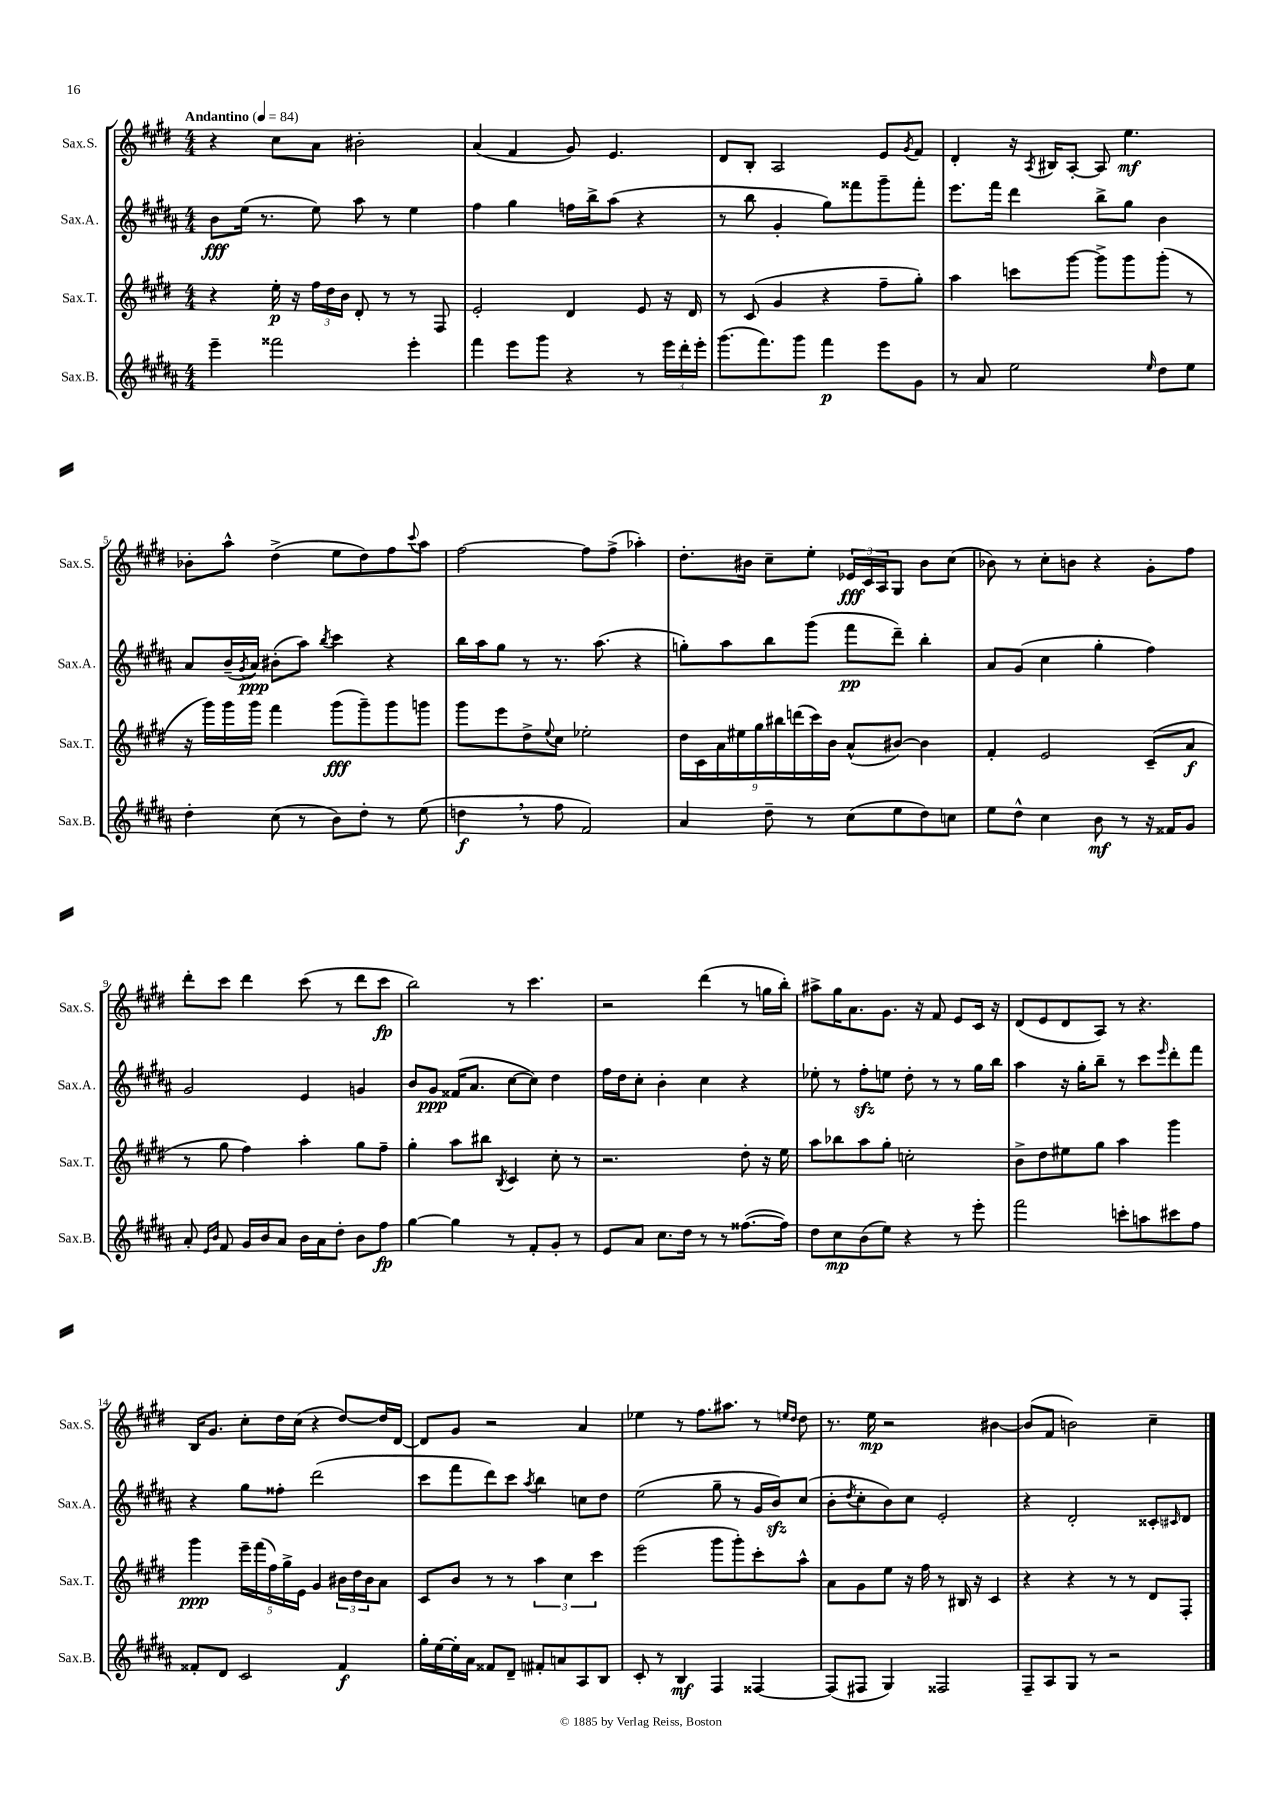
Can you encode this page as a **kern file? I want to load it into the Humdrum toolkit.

**kern	**dynam	**kern	**dynam	**kern	**dynam	**kern	**dynam
*part4	*part4	*part3	*part3	*part2	*part2	*part1	*part1
*staff4	*staff4	*staff3	*staff3	*staff2	*staff2	*staff1	*staff1
*I"Sax.B.	*	*I"Sax.T.	*	*I"Sax.A.	*	*I"Sax.S.	*
*I'Sax.B.	*	*I'Sax.T.	*	*I'Sax.A.	*	*I'Sax.S.	*
*clefG2	*	*clefG2	*	*clefG2	*	*clefG2	*
*k[f#c#g#d#a#]	*	*k[f#c#g#d#]	*	*k[f#c#g#d#a#]	*	*k[f#c#g#d#]	*
*M4/4	*	*M4/4	*	*M4/4	*	*M4/4	*
*MM84	*	*MM84	*	*MM84	*	*MM84	*
=1	=1	=1	=1	=1	=1	=1	=1
!	!	!	!	!	!	!LO:TX:a:B:t=Andantino	!
4eee~\	.	4r	.	8b\L	fff	4r	.
.	.	.	.	(16ee\Jk	.	.	.
.	.	.	.	8.r	.	.	.
2fff##X\	.	16ee'\	p	.	.	8cc#\L	.
.	.	16r	.	.	.	.	.
.	.	24ff#\LL	.	8ee\)	.	8a\J	.
.	.	24dd#\	.	.	.	.	.
.	.	24b\JJ	.	.	.	.	.
.	.	8d#'/	.	8aa#\	.	2b#X'\	.
.	.	8r	.	8r	.	.	.
4eee'\	.	8r	.	4ee\	.	.	.
.	.	8F#/	.	.	.	.	.
=2	=2	=2	=2	=2	=2	=2	=2
4fff#\	.	2e'/	.	4ff#\	.	(4a/	.
8eee\L	.	.	.	4gg#\	.	4f#/	.
8ggg#\J	.	.	.	.	.	.	.
4r	.	4d#/	.	16ffn\LL	.	8g#/)	.
.	.	.	.	16bb^\J	.	.	.
.	.	.	.	(8aa#\J	.	4.e/	.
8r	.	8e/	.	4r	.	.	.
24eee\LL	.	16r	.	.	.	.	.
24ddd#'\	.	.	.	.	.	.	.
.	.	16d#/	.	.	.	.	.
24eee'\JJ	.	.	.	.	.	.	.
=3	=3	=3	=3	=3	=3	=3	=3
(8.ggg#\L	.	8r	.	8r	.	8d#/L	.
.	.	(8c#/	.	8bb\	.	8B'/J	.
8.fff#\)	.	.	.	.	.	.	.
.	.	4g#/	.	4g#'/	.	2A/	.
8ggg#\J	.	.	.	.	.	.	.
4fff#\	p	4r	.	8gg#\L)	.	.	.
.	.	.	.	8fff##X\	.	.	.
8eee\L	.	8ff#~\L	.	8ggg#~\	.	8e/L	.
.	.	.	.	.	.	8qg#/	.
8g#\J	.	8gg#'\J)	.	8fff##'\J	.	8f#/J	.
=4	=4	=4	=4	=4	=4	=4	=4
8r	.	4aa\	.	8.eee\L	.	4d#'/	.
8a#/	.	.	.	.	.	.	.
.	.	.	.	16fff#\Jk	.	.	.
2ee\	.	8cccn\L	.	4ddd#\	.	16r	.
.	.	.	.	.	.	8qA/	.
.	.	.	.	.	.	16B#X/KL	.
.	.	[8ggg#\J	.	.	.	[8A'/J	.
.	.	8ggg#^\L]	.	8bb^\L	.	8A/]	.
.	.	8ggg#\	.	8gg#\J	.	4.ee\	mf
16qqee/	.	.	.	.	.	.	.
8dd#\L	.	(8ggg#'\J	.	4b\	.	.	.
8ee\J	.	8r	.	.	.	.	.
!!LO:LB:g=z
=5	=5	=5	=5	=5	=5	=5	=5
4dd#'\	.	16r	.	8a#/L	.	8b-X'\L	.
.	.	16ggg#\LL)	.	.	.	.	.
.	.	16ggg#\	.	(16b~/L	.	8aa^^\J	.
.	.	.	.	8qg#/	.	.	.
.	.	16ggg#\JJ	.	16a#/JJ)	ppp	.	.
(8cc#\	.	4fff#\	.	(8b#X'\L	.	(4dd#^\	.
8r	.	.	.	8aa#\J)	.	.	.
.	.	.	.	8qbb/	.	.	.
8b\L)	.	(8ggg#\L	fff	4ccc#\	.	8ee\L	.
8dd#'\J	.	8ggg#~\)	.	.	.	8dd#\)	.
8r	.	8ggg#\	.	4r	.	8ff#\	.
.	.	.	.	.	.	8qqccc#/	.
(8ee\	.	8gggn\J	.	.	.	8aa\J	.
=6	=6	=6	=6	=6	=6	=6	=6
4ddn,\	f	8ggg#\L	.	16bb\LL	.	[2ff#\	.
.	.	.	.	16aa#\J	.	.	.
.	.	8eee\	.	8gg#\J	.	.	.
8r	.	8dd#^\	.	8r	.	.	.
.	.	8qqee/	.	.	.	.	.
8ff#\	.	8cc#\J	.	8.r	.	.	.
2f#/)	.	2ee-X'\	.	.	.	8ff#\L]	.
.	.	.	.	(8.aa#\	.	.	.
.	.	.	.	.	.	(8ff#^\J	.
.	.	.	.	4r	.	4aa-X'\)	.
=7	=7	=7	=7	=7	=7	=7	=7
4a#/	.	18dd#\LL	.	8ggn'\L)	.	8.dd#'\L	.
.	.	18c#\	.	.	.	.	.
.	.	18a\	.	.	.	.	.
.	.	.	.	8aa#\	.	.	.
.	.	18ee#X\	.	.	.	.	.
.	.	.	.	.	.	16b#X\Jk	.
.	.	18gg#\	.	.	.	.	.
8dd#~\	.	.	.	8bb\	.	8cc#~\L	.
.	.	18bb#X\	.	.	.	.	.
.	.	(18dddn\	.	.	.	.	.
8r	.	.	.	(8ggg#\J	.	8ee'\J	.
.	.	18ccc#\)	.	.	.	.	.
.	.	18b\JJ	.	.	.	.	.
(8cc#\L	.	(8a^^/L	.	8fff#\L	pp	24e-X/LL	fff
.	.	.	.	.	.	24c#/	.
.	.	.	.	.	.	24A/J	.
8ee\	.	[8b#X/J)	.	8ddd#~\J)	.	8G#/J	.
8dd#\)	.	4b#\]	.	4bb'\	.	8b#\L	.
8ccn\J	.	.	.	.	.	(8cc#\J	.
=8	=8	=8	=8	=8	=8	=8	=8
8ee\L	.	4f#'/	.	8a#/L	.	8b-X\)	.
8dd#^^\J	.	.	.	(8g#/J	.	8r	.
4cc#\	.	2e/	.	4cc#\	.	8cc#'\L	.
.	.	.	.	.	.	8bn\J	.
8b\	mf	.	.	4gg#'\	.	4r	.
8r	.	.	.	.	.	.	.
16r	.	(8c#~/L	.	4ff#\)	.	8g#'\L	.
16f##X/KL	.	.	.	.	.	.	.
8g#/J	.	8a/J	f	.	.	8ff#\J	.
!!LO:LB:g=z
=9	=9	=9	=9	=9	=9	=9	=9
8a#'/	.	8r	.	2g#/	.	8ddd#'\L	.
16qqe/LL	.	.	.	.	.	.	.
16qqb/JJ	.	.	.	.	.	.	.
8f#/	.	8gg#\	.	.	.	8ccc#\J	.
16g#/LL	.	4ff#\)	.	.	.	4ddd#\	.
16b/J	.	.	.	.	.	.	.
8a#/J	.	.	.	.	.	.	.
16b\LL	.	4aa'\	.	4e/	.	(8ccc#\	.
16a#\J	.	.	.	.	.	.	.
8dd#'\J	.	.	.	.	.	8r	.
8b\L	.	8gg#\L	.	4gn/	.	8ddd#\L	.
8ff#\J	fp	8ff#~\J	.	.	.	8ccc#\J	fp
=10	=10	=10	=10	=10	=10	=10	=10
[4gg#\	.	4gg#'\	.	8b/L	.	2bb\)	.
.	.	.	.	8g#/J	ppp	.	.
4gg#\]	.	8aa\L	.	(16f##X/KL	.	.	.
.	.	.	.	8.a#/J	.	.	.
.	.	8bb#X\J	.	.	.	.	.
.	.	8qB/	.	.	.	.	.
8r	.	4c#/	.	[8cc#\L	.	8r	.
8f#'/L	.	.	.	8cc#\J])	.	4.ccc#\	.
8g#'/J	.	8cc#'\	.	4dd#\	.	.	.
8r	.	8r	.	.	.	.	.
=11	=11	=11	=11	=11	=11	=11	=11
8e/L	.	2.r	.	16ff#\LL	.	2r	.
.	.	.	.	16dd#\J	.	.	.
8a#/J	.	.	.	8cc#'\J	.	.	.
8.cc#\L	.	.	.	4b'\	.	.	.
16dd#\Jk	.	.	.	.	.	.	.
8r	.	.	.	4cc#\	.	(4ddd#\	.
8r	.	.	.	.	.	.	.
([8.ff##X\L	.	8dd#'\	.	4r	.	8r	.
.	.	16r	.	.	.	16ggn\LL	.
16ff##\Jk])	.	16ee\	.	.	.	16bb'\JJ)	.
=12	=12	=12	=12	=12	=12	=12	=12
8dd#\L	.	8aa\L	.	8ee-X'\	.	8aa#X^\L	.
8cc#\	mp	8bb-X\	.	8r	.	16gg#\K	.
.	.	.	.	.	.	8.a\	.
(8b\	.	8aa\	.	8ff#zz'\L	.	.	.
8ee\J)	.	8gg#'\J	.	8een\J	.	8.g#\J	.
4r	.	2ccn'\	.	8dd#'\	.	.	.
.	.	.	.	.	.	16r	.
.	.	.	.	8r	.	8f#/	.
8r	.	.	.	8r	.	8e/L	.
8eee'\	.	.	.	16gg#\LL	.	16c#/Jk	.
.	.	.	.	16bb\JJ	.	16r	.
=13	=13	=13	=13	=13	=13	=13	=13
2fff#\	.	8b^\L	.	4aa#\	.	(8d#/L	.
.	.	8dd#\	.	.	.	8e/	.
.	.	8ee#X\	.	16r	.	8d#/	.
.	.	.	.	16gg#'\KL	.	.	.
.	.	8gg#\J	.	8bb~\J	.	8A/J)	.
8cccn'\L	.	4aa\	.	8r	.	8r	.
8aan\	.	.	.	8ccc#\L	.	4.r	.
.	.	.	.	16qqeee/	.	.	.
8ccc#X\	.	4ggg#\	.	8ddd#'\	.	.	.
8ff#\J	.	.	.	8fff#\J	.	.	.
!!LO:LB:g=z
=14	=14	=14	=14	=14	=14	=14	=14
8f##X'/L	.	4ggg#\	ppp	4r	.	16B/KL	.
.	.	.	.	.	.	8.g#/J	.
8d#/J	.	.	.	.	.	.	.
2c#/	.	20eee~\LL	.	8gg#\L	.	8cc#'\L	.
.	.	(20fff#\	.	.	.	.	.
.	.	20ff#\)	.	.	.	.	.
.	.	.	.	8ff##X'\J	.	16dd#\L	.
.	.	20gg#^\	.	.	.	.	.
.	.	.	.	.	.	(16cc#\JJ	.
.	.	20e\JJ	.	.	.	.	.
.	.	4g#/	.	(2ddd#\	.	4r	.
4f##/	f	24b#X\LL	.	.	.	[8dd#/L)	.
.	.	24dd#\	.	.	.	.	.
.	.	24b#\J	.	.	.	.	.
.	.	8a\J	.	.	.	16dd#/L]	.
.	.	.	.	.	.	[16d#/JJ	.
=15	=15	=15	=15	=15	=15	=15	=15
16gg#'\LL	.	8c#/L	.	8ccc#\L	.	8d#/L]	.
[16ee\	.	.	.	.	.	.	.
16ee'\]	.	8b/J	.	8fff#\	.	8g#/J	.
16a#\JJ	.	.	.	.	.	.	.
8f##X/L	.	8r	.	8ddd#\)	.	2r	.
8d#~/J	.	8r	.	8ccc#\J	.	.	.
.	.	.	.	8qaa#/	.	.	.
8f#X'/L	.	6aa\	.	4bb\	.	.	.
8an/	.	.	.	.	.	.	.
.	.	6cc#\	.	.	.	.	.
8A#/	.	.	.	8ccn\L	.	4a/	.
.	.	6ccc#\	.	.	.	.	.
8B/J	.	.	.	8dd#\J	.	.	.
=16	=16	=16	=16	=16	=16	=16	=16
8c#'/	.	(2eee\	.	(2ee\	.	4ee-X\	.
8r	.	.	.	.	.	.	.
4B/	mf	.	.	.	.	8r	.
.	.	.	.	.	.	8.ff#\L	.
4F#/	.	8ggg#\L	.	8gg#~\	.	.	.
.	.	.	.	.	.	8.aa#X\J	.
.	.	8ggg#'\)	.	8r	.	.	.
[4F##X/	.	8ccc#'\	.	16g#/LL	.	8r	.
.	.	.	.	16bzz/J)	.	.	.
.	.	.	.	.	.	16qqeen/LL	.
.	.	.	.	.	.	16qqdd#/JJ	.
.	.	8aa^^\J	.	(8cc#/J	.	8dd#\	.
=17	=17	=17	=17	=17	=17	=17	=17
(8F##/L]	.	8a\L	.	8b'\L	.	8.r	.
.	.	.	.	8qdd#/	.	.	.
8F#X/J	.	8g#\	.	8cc#'\	.	.	.
.	.	.	.	.	.	16ee\	mp
4G#/)	.	8ee\J	.	8b\)	.	2r	.
.	.	16r	.	8cc#\J	.	.	.
.	.	16ff#\	.	.	.	.	.
2F##X/	.	8r	.	2e'/	.	.	.
.	.	16B#X/	.	.	.	.	.
.	.	16r	.	.	.	.	.
.	.	4c#/	.	.	.	[4b#X\	.
=18	=18	=18	=18	=18	=18	=18	=18
8F#~/L	.	4r	.	4r	.	(8b#/L]	.
8A#/	.	.	.	.	.	8f#/J	.
8G#/J	.	4r	.	2d#'/	.	2bn\)	.
8r	.	.	.	.	.	.	.
2r	.	8r	.	.	.	.	.
.	.	8r	.	.	.	.	.
.	.	8d#/L	.	8c##X'/L	.	4cc#~\	.
.	.	.	.	16qqc#X/	.	.	.
.	.	8F#'/J	.	8d#/J	.	.	.
==	==	==	==	==	==	==	==
*-	*-	*-	*-	*-	*-	*-	*-
